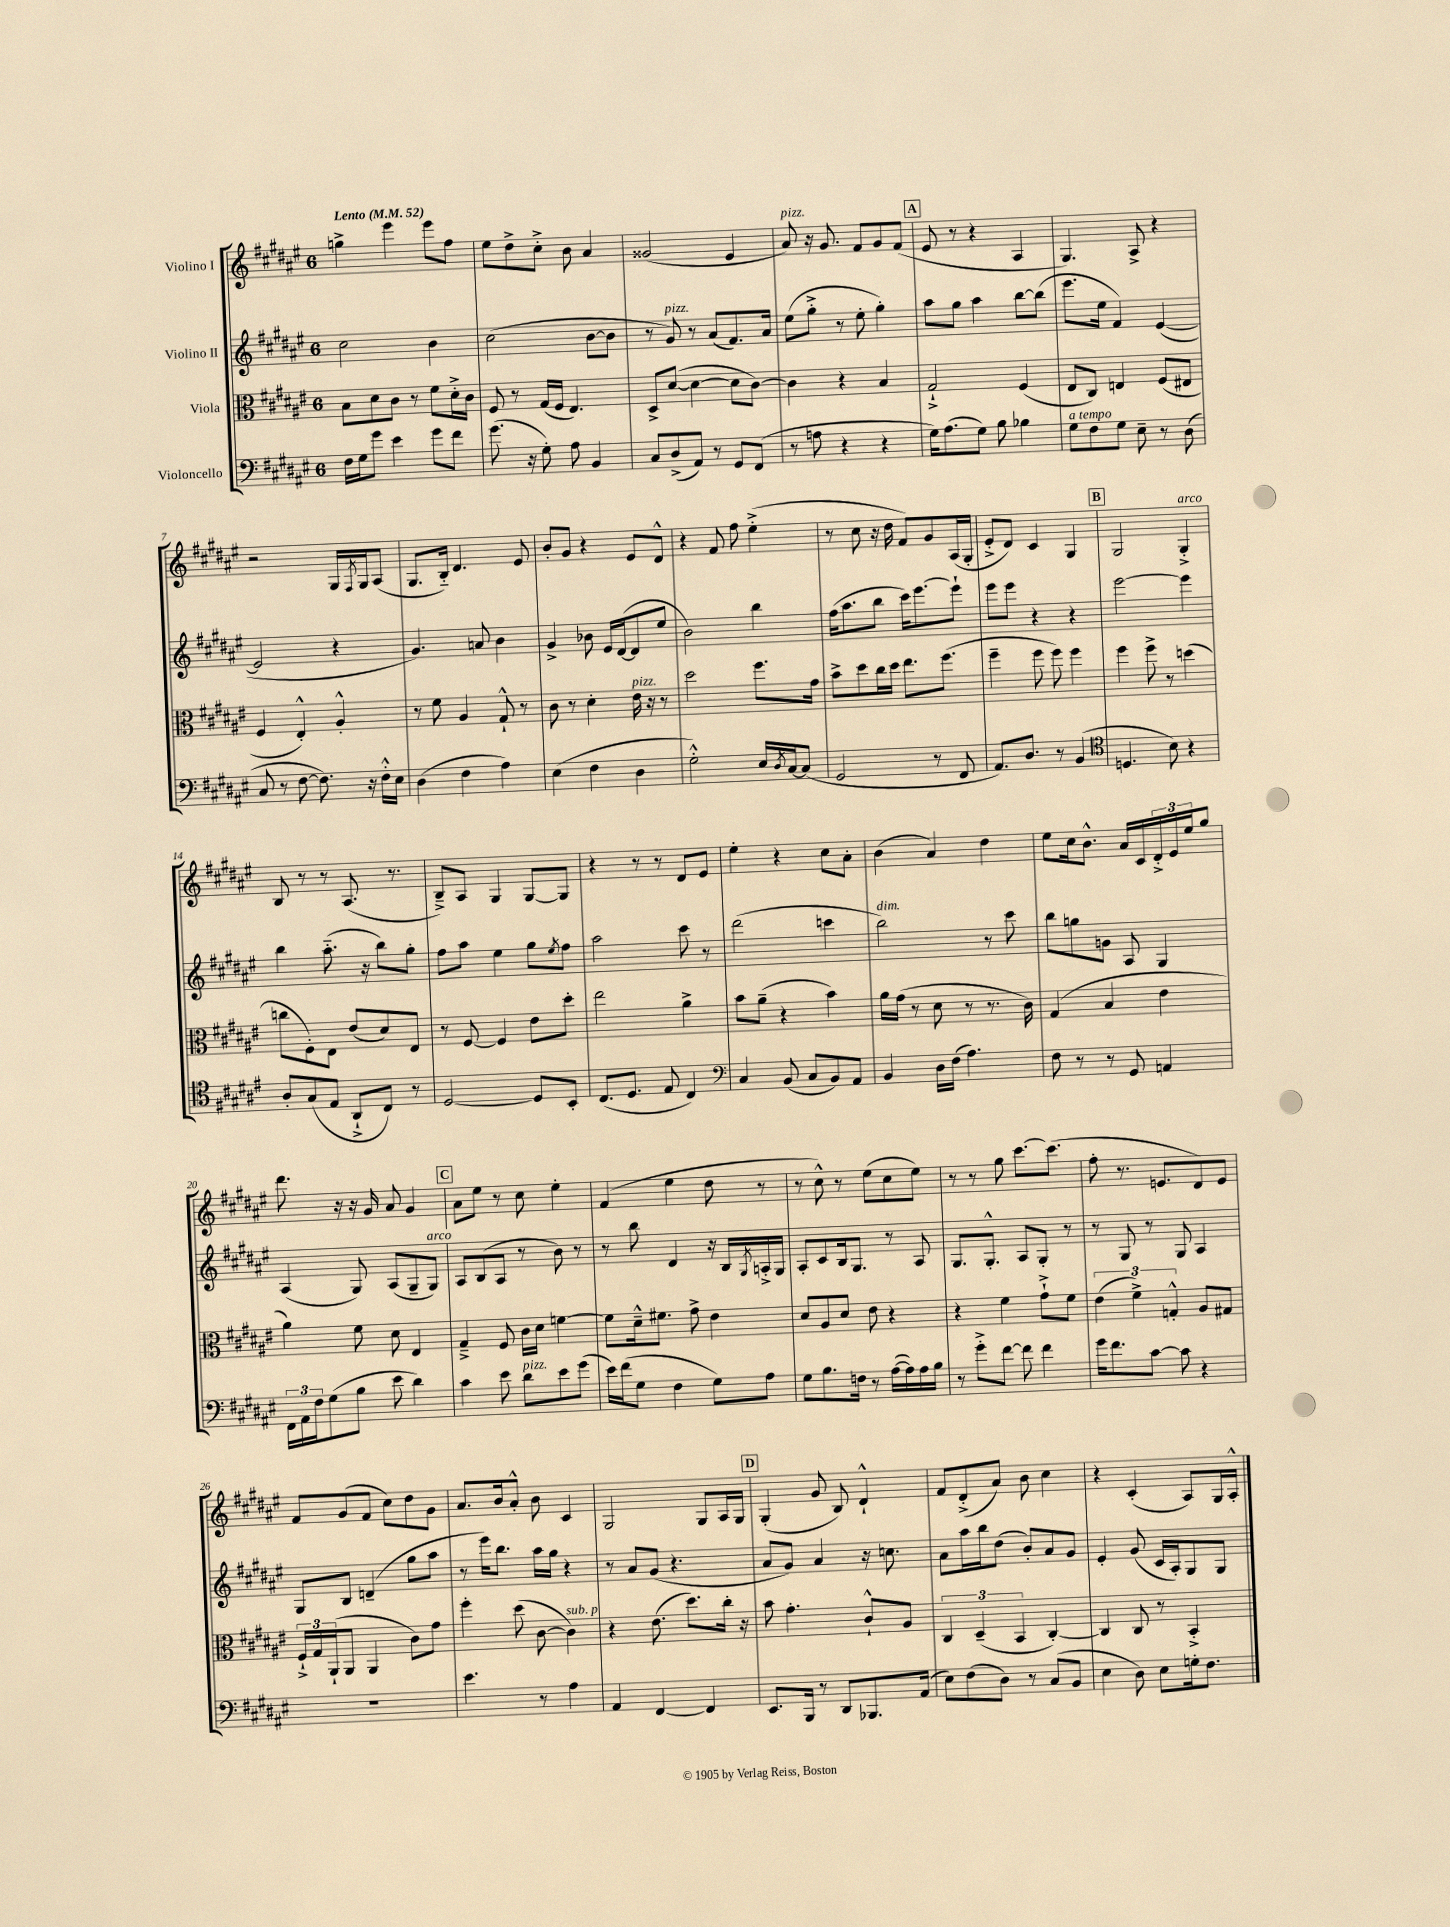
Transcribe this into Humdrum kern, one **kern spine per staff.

**kern	**kern	**kern	**kern
*part4	*part3	*part2	*part1
*staff4	*staff3	*staff2	*staff1
*I"Violoncello	*I"Viola	*I"Violino II	*I"Violino I
*clefF4	*clefC3	*clefG2	*clefG2
*k[f#c#g#d#a#e#]	*k[f#c#g#d#a#e#]	*k[f#c#g#d#a#e#]	*k[f#c#g#d#a#e#]
*M6/8	*M6/8	*M6/8	*M6/8
*MM52	*MM52	*MM52	*MM52
=1	=1	=1	=1
!	!	!	!LO:TX:a:B:t=Lento
16F#\LL	8B\L	2cc#\	4ggn^\
16G#\J	.	.	.
8g#\J	8d#\	.	.
4e#\	8c#\J	.	4eee#\
.	8r	.	.
8g#\L	8f#\L	4b\	8eee#\L
8f#\J	16d#'^\L	.	8ff#\J
.	16c#\JJ	.	.
=2	=2	=2	=2
(8.g#\	8F#/	(2cc#\	8ee#\L
.	8r	.	8dd#^\
16r	.	.	.
8G#'\)	(16G#/LL	.	8cc#'^\J
.	16F#/JJ	.	.
8A#\	4.E#/)	.	8b\
4BB/	.	[8b\L	4a#/
.	.	8b\J]	.
=3	=3	=3	=3
8C#/L	8D#^/L	8r	(2g##X/
!	!	!LO:TX:a:i:t=pizz.	!
(8D#^/	([8d#/J	8g#/)	.
8AA#/J)	4d#\_	8r	.
8r	.	(8a#/L	.
8GG#/L	8d#\L]	8.f#/)	4e#/
(8FF#/J	[8c#\J)	.	.
.	.	16a#/Jk	.
=4	=4	=4	=4
!	!	!	!LO:TX:a:i:t=pizz.
8r	4c#\]	(8ee#\L	8a#/)
8An\	.	8gg#'^\J	16r
.	.	.	8.g#/
4r	4r	8r	.
.	.	8ee#'\	8f#/L
4r	4B/	4gg#'\)	8g#/
.	.	.	(8f#/J
!!LO:REH:place=s1:t=A
=5	=5	=5	=5
16G#\KL)	2G#`^/	8aa#\L	8e#/
(8.A#\	.	.	.
.	.	8gg#\J	8r
8G#\J)	.	4aa#\	4r
8B\	.	.	.
4B-X\	(4F#/	[8bb\L	4A#/
.	.	(8bb\J]	.
=6	=6	=6	=6
!LO:TX:a:i:t=a tempo	!	!	!
8G#\L	8E#/L	8.eee#\L	4.G#/)
8F#\	8C#/J)	.	.
.	.	16ee#\Jk	.
8G#\J	4En/	4f#/)	.
8E#~\	.	.	8A#^/
8r	(8F#/L	([4e#/	4r
(8D#\	8E#X/J	.	.
!!LO:LB:g=z
=7	=7	=7	=7
8C#/	4F#/	2e#/]	2r
8r	.	.	.
[8F#\	4E#'^^/)	.	.
8.F#\])	.	.	.
.	4A#'^^/	4r	16G#/LL
.	.	.	8qF#/
16r	.	.	16G#/J
16F#'^^\LL	.	.	(8A#/J
16E#\JJ	.	.	.
=8	=8	=8	=8
(4D#\	8r	4.g#/)	8.G#/L
.	8f#\	.	.
.	.	.	16B/Jk)
4F#\	4A#/	.	4.d#/
.	.	8an/	.
4A#\)	8G#`^^/	4b\	.
.	8r	.	8e#/
=9	=9	=9	=9
(4E#\	8c#\	4g#^/	8b'/L
.	8r	.	8g#/J
4F#\	4d#'\	8b-X\	4r
.	.	16e#/LL	.
.	.	([16d#/J	.
!	!LO:TX:a:i:t=pizz.	!	!
4D#\	16e#\	8d#/]	8e#/L
.	16r	.	.
.	8r	8ee#/J	8d#^^/J
=10	=10	=10	=10
2G#'^^\)	2dd#\	2b\)	4r
.	.	.	8f#/
.	.	.	8ff#\
16E#/LL	8.ff#\L	4bb\	(4ee#'^\
8qD#/	.	.	.
[16C#/J	.	.	.
(8C#/J]	.	.	.
.	16g#\Jk	.	.
=11	=11	=11	=11
2GG#/	8b^\L	(16ff#\KL	8r
.	.	8.aa#\	.
.	8dd#\	.	8cc#\
.	16cc#\L	8bb\J	16r
.	16dd#\JJ	.	16dd#\
.	8.ee#\L	16ccc#\KL)	8f#/L)
.	.	[8.eee#\	.
8r	.	.	8g#/
.	(8.ff#\J	.	.
8FF#/	.	8eee#`\J]	(16A#/L
.	.	.	16G#'/JJ
=12	=12	=12	=12
8.AA#/L)	4ff#~\	8eee#\L	8e#'^/L
.	.	8eee#\J	8d#/J)
8.D#/J	.	.	.
.	8ff#\	4r	4c#/
8r	8ff#\)	.	.
(4BB/	4ff#\	4r	4G#/
!!LO:REH:place=s1:t=B
=13	=13	=13	=13
*clefC4	*	*	*
4.Dn/	4ff#\	[2eee#\	2G#/
.	8ff#^\	.	.
8B\)	8r	.	.
!	!	!	!LO:TX:a:i:t=arco
4r	(4ddn\	4eee#\]	4G#'^/
!!LO:LB:g=z
=14	=14	=14	=14
8A#'/L	8ccn\L	4bb\	8B/
(8G#/	8F#'\)	.	8r
8E#/J	8E#\J	(8.aa#\	8r
8AA#`^/L	(8e#/L	.	(8.A#/
.	.	16r	.
8C#/J)	8d#/)	8bb\L)	.
.	.	.	8.r
8r	8E#/J	8gg#'\J	.
=15	=15	=15	=15
[2D#/	8r	8ff#\L	8B~^/L)
.	[8F#/	8aa#\J	8A#/J
.	4F#/]	4ee#\	4G#/
8D#/L]	8e#\L	8gg#\L	[8G#/L
.	.	8qee#/	.
8BB'/J	8dd#'\J	8ff#\J	8G#/J]
=16	=16	=16	=16
(8.C#/L	2ee#\	2aa#\	4r
8.D#/J	.	.	.
.	.	.	8r
8E#/	.	.	8r
4C#/)	4a#^\	8ccc#\	8d#/L
.	.	8r	8e#/J
=17	=17	=17	=17
*clefF4	*	*	*
4C#/	8b\L	(2ddd#\	4ee#'\
.	(8a#~\J	.	.
(8BB/	4r	.	4r
8C#/L	.	.	.
8BB/)	4b\)	4cccn\	8cc#\L
8AA#/J	.	.	8a#'\J
=18	=18	=18	=18
!	!	!LO:TX:a:i:t=dim.	!
4BB/	16a#\LL	2bb\)	(4b\
.	(16g#\JJ	.	.
.	8r	.	.
16D#\LL	8d#\	.	4a#/)
(16F#\JJ	.	.	.
4.A#\)	8r	.	.
.	8.r	8r	4dd#\
.	.	8ccc#\	.
.	16c#\)	.	.
=19	=19	=19	=19
8F#\	(4G#/	8bb\L	8ee#\L
8r	.	8ggn\	16cc#\k
.	.	.	8.b^^\J
8r	4B/	8gn\J	.
8GG#/	.	8A#/	16a#/LL
.	.	.	16c#/
4AAn/	4e#\	4G#/	24d#'^/
.	.	.	24e#/
.	.	.	24ee#/J
.	.	.	8gg#/J
!!LO:LB:g=z
=20	=20	=20	=20
24FF#\LL	4a#\)	(4A#/	8.ddd#\
24AA#\	.	.	.
24F#\J	.	.	.
(8G#\	.	.	.
.	.	.	16r
8B\J	8f#\	8G#/)	16r
.	.	.	16g#/
8e#\	8d#\	(8A#/L	8a#/
4d#\)	4E#/	8G#~/	4g#/
!	!	!LO:TX:a:i:t=arco	!
.	.	8G#/J)	.
!!LO:REH:place=s1:t=C
=21	=21	=21	=21
4c#\	4G#~^/	8A#/L	8a#\L
.	.	(8B/	8ee#\J
8e#\	8F#/	8A#/J	8r
!LO:TX:a:i:t=pizz.	!	!	!
8d#\L	16c#\LL	8r	8cc#\
.	16d#\JJ	.	.
8e#\	[4fn\	8b\)	4ee#'\
(8g#\J	.	8r	.
=22	=22	=22	=22
16e#\LL)	8f\L]	8r	(4f#/
(16f#\J	.	.	.
8G#\J	16d#~^^\k	8bb\	.
.	8.f#X\J	.	.
4F#\	.	4d#/	4ee#\
.	8g#^\	.	.
8G#\L)	4e#\	16r	8dd#\
.	.	16B/LL	.
.	.	8qG#/	.
8A#\J	.	16An'^/	8r
.	.	16G#/JJ	.
=23	=23	=23	=23
8G#\L	8d#/L	8A#'/L	8r
8.B\	8A#/	8c#/	8cc#^^\)
.	8d#/J	16B/k	8r
16Fn\Jk	.	8.G#/J	.
8r	8e#\	.	(8ee#\L
([16A#\LL	4r	8r	8cc#\
16A#\])	.	.	.
16A#\	.	8A#/	8ee#\J)
16B\JJ	.	.	.
=24	=24	=24	=24
8r	4r	8.G#/L	8r
8g#'^\L	.	.	8r
.	.	8.G#'^^/J	.
[8f#\J	4f#\	.	8gg#\
8f#\]	.	8A#/L	[8.ccc#\L
4f#\	8g#`^\L	8G#'/J	.
.	.	.	(8.ccc#\J]
.	8f#\J	8r	.
=25	=25	=25	=25
16g#\KL	(6e#\	8r	8ff#'\
8.f#\	.	.	.
.	.	8G#/	8.r
.	6f#^\)	.	.
[8c#\J	.	8r	.
.	.	.	8.en/L
.	6Gn'^^/	.	.
8c#\]	.	8G#/	.
4r	8A#/L	4A#/	8d#/)
.	8G#X/J	.	8e/J
!!LO:LB:g=z
=26	=26	=26	=26
2.r	24F#`^/LL	8G#/L	8f#/L
.	24G#/	.	.
.	(24AA#`/J	.	.
.	8AA#/J	8B/J	(8g#/
.	4AA#/	(4dn~/	8f#/J
.	.	.	8cc#\L)
.	8c#\L)	8gg#\L	8dd#\
.	8g#\J	8aa#\J	8g#\J
=27	=27	=27	=27
4.e#\	4ff#'\	8r	8.a#/L
.	.	16eee#\KL)	.
.	.	8.bb\J	16b/k
.	(8dd#\	.	8a#'^^/J
8r	[8c#\	16aa#\LL	8b\
.	.	16gg#\JJ	.
!	!LO:TX:a:i:t=sub. p	!	!
4A#\	4c#\])	4r	4c#/
=28	=28	=28	=28
4AA#/	4r	8r	2G#/
.	.	8a#/L	.
[4FF#/	(8.e#\	(8g#/J	.
.	.	4.r	.
.	8.dd#\L)	.	.
4FF#/]	.	.	8G#/L
.	16cc#'\Jk	.	16A#/L
.	16r	.	16G#/JJ
!!LO:REH:place=s1:t=D
=29	=29	=29	=29
8.EE#/L	8b\	8a#/L	(4G#'/
.	4.g#'\	8g#/J)	.
16BBB/Jk	.	.	.
8r	.	4a#/	8g#/
8DD#/L	.	.	8B/)
8.BBB-X/	8c#`^^/L	16r	4d#`^^/
.	.	8.ccn\	.
.	8A#/J	.	.
(16AA#/Jk	.	.	.
=30	=30	=30	=30
8E#\L)	6C#/	8a#\L	8f#/L
(8F#\	.	16aa#\L	(8d#'^/
.	(6D#~/	.	.
.	.	16bb\J	.
8D#\J)	.	(8dd#\J	8a#/J)
.	6BB/	.	.
8r	.	8b'/L)	8b\
(8C#/L	[4C#'/)	8a#/	4cc#\
8BB/J	.	8g#/J	.
=31	=31	=31	=31
4E#\	4C#/]	4e#'/	4r
8D#\)	8C#/	(8g#/	(4c#'/
8E#\L	8r	16c#/LL	.
.	.	16A#'/J)	.
16Gn'\k	4BB'^/	8G#/	8A#/L)
8.F#\J	.	.	.
.	.	8G#/J	16G#/L
.	.	.	16A#'^^/JJ
==	==	==	==
*-	*-	*-	*-
